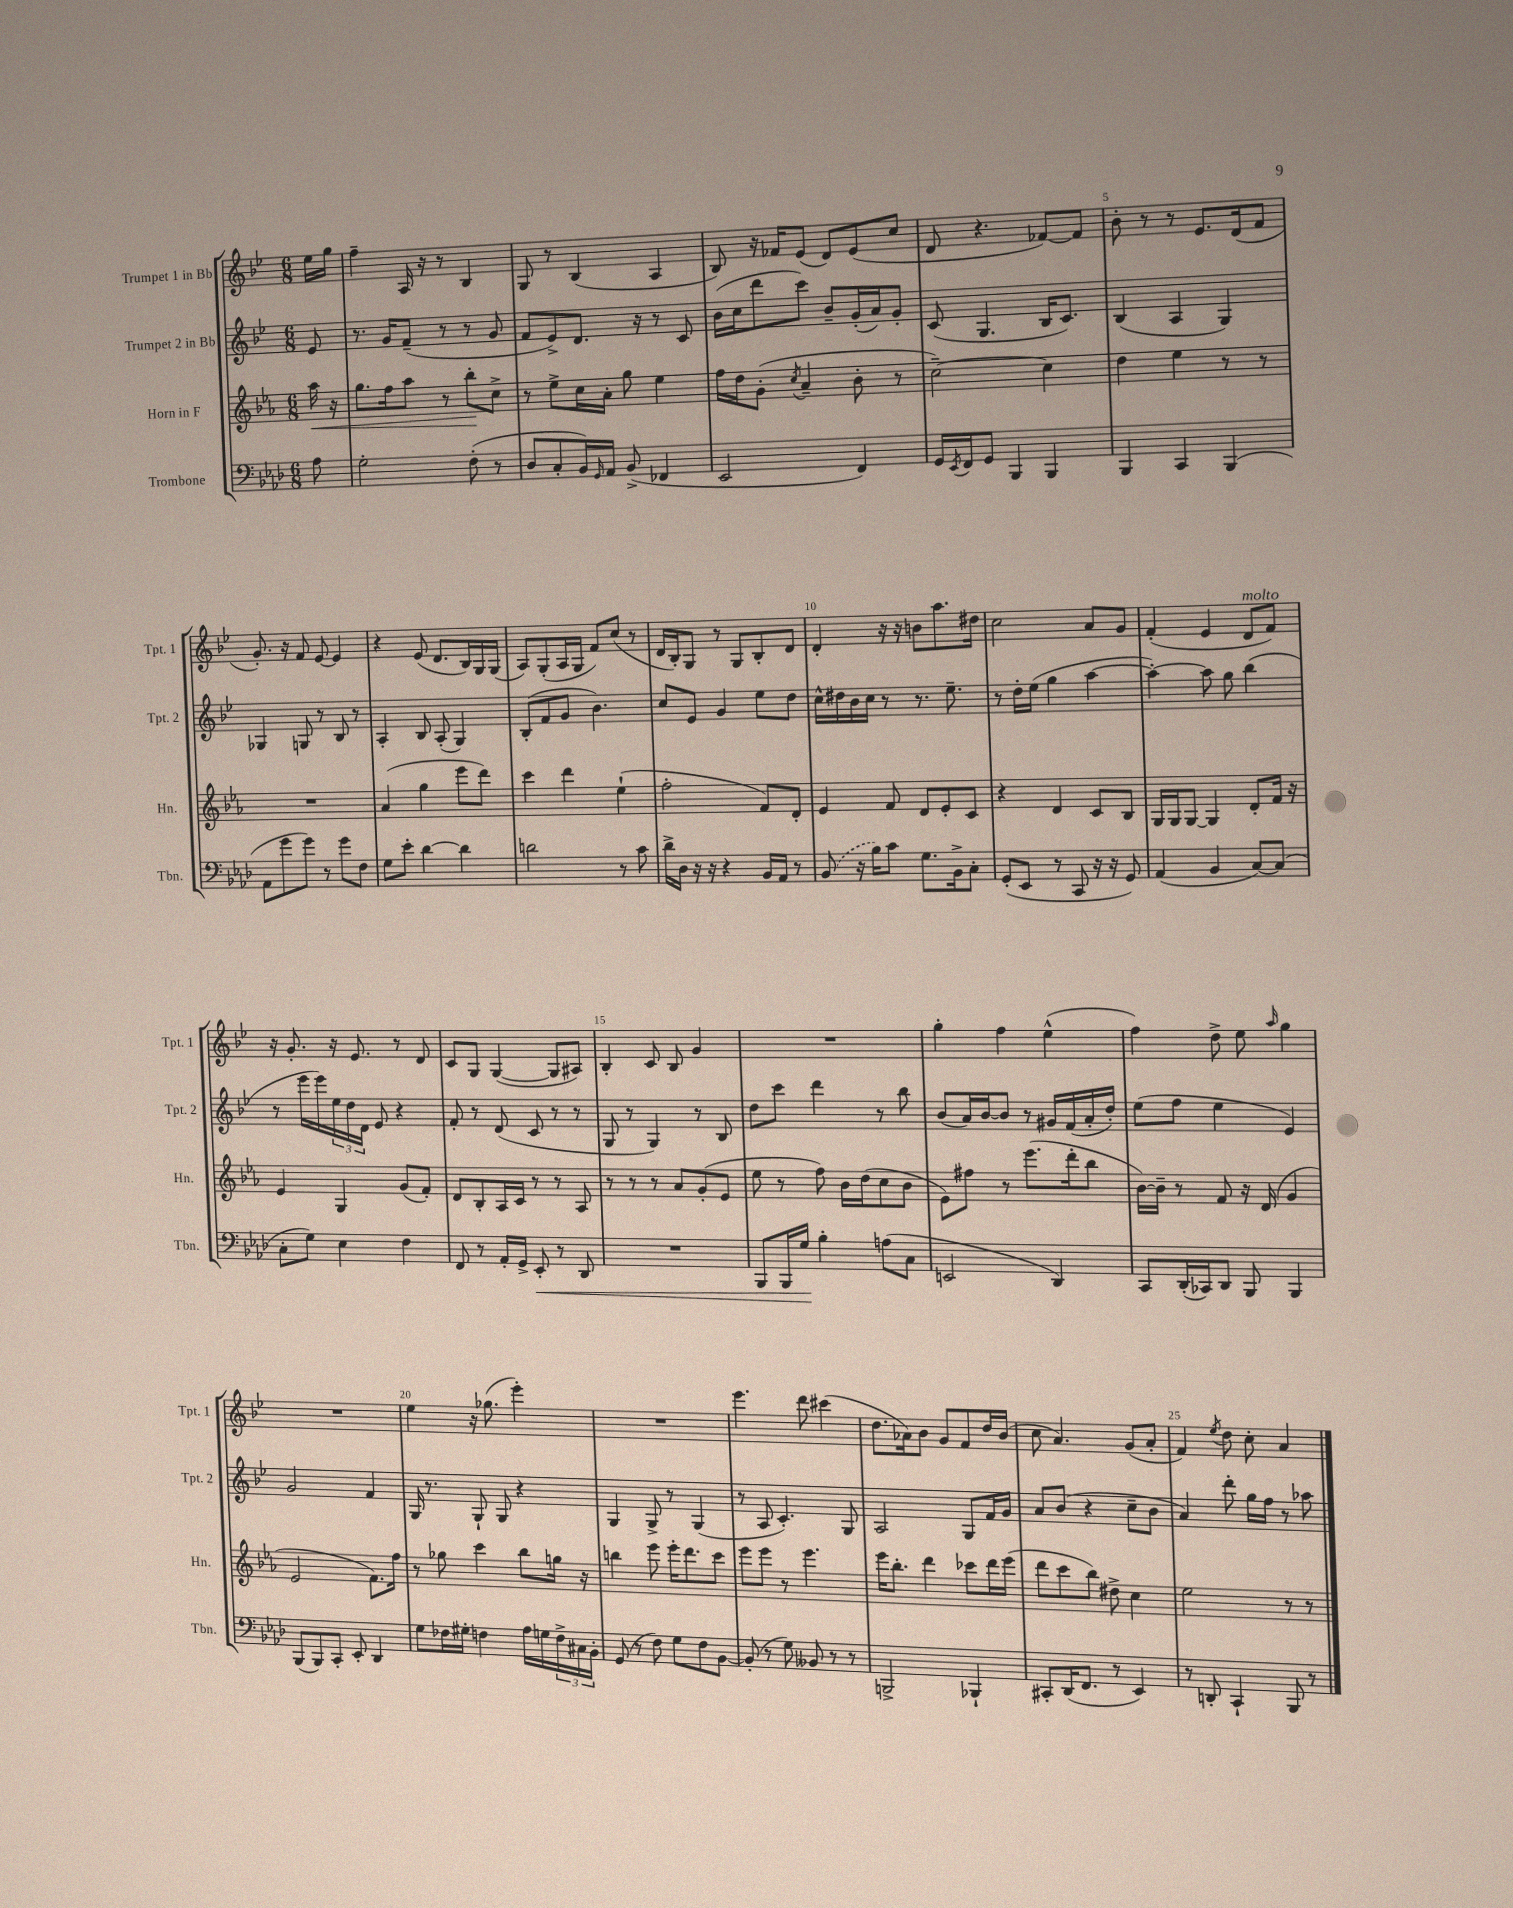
<<
\new StaffGroup <<
\new Staff = "s0" \with { instrumentName = "Trumpet 1 in Bb" shortInstrumentName = "Tpt. 1" } {
    \clef treble \key bes \major \numericTimeSignature \time 6/8 \partial 8
    ees''16 g''16 |
    f''4-- a16 r16 r8 bes4 |
    g8 r8 bes4( a4 |
    bes8) r16 fes'16 ees'8( d'8) ees'8( c''8 |
    d'8 r4. fes'8~) fes'8 |
    bes'8-. r8 r8 ees'8. d'16( f'8 |
    g'8.-.) r16 f'8 ees'8~ ees'4 |
    r4 ees'8( d'8. bes16) g16 g16( |
    a8) g8-.( a16 g16 f'8) c''8( r8 |
    d'16 bes16-.) g8 r8 g8 bes8-. d'8 |
    d'4-. r16 r16 b'8 a''8. dis''16 |
    c''2 a'8 g'8 |
    f'4-.( ees'4 d'8^\markup { \italic "molto" } f'8) |
    r16 g'8.-. r16 ees'8. r8 d'8 |
    c'8 g8 g4~( g8 ais8) |
    bes4-. c'8 bes8 g'4 |
    R2. |
    g''4-. f''4 ees''4-^( |
    f''4) d''8-> ees''8 \grace { a''16 } g''4 |
    R2. |
    ees''4 r16 ges''8.( ees'''4-.) |
    R2. |
    ees'''4. d'''8 cis'''4( |
    d''8. aes'16) bes'8 g'8 f'8 d''16 bes'16( |
    c''8 a'4.) g'8( a'8-. |
    f'4) \acciaccatura { ees''8 } d''8 c''8-. a'4 \bar "|." |
}
\new Staff = "s1" \with { instrumentName = "Trumpet 2 in Bb" shortInstrumentName = "Tpt. 2" } {
    \clef treble \key bes \major \numericTimeSignature \time 6/8 \partial 8
    ees'8 |
    r8. g'16 f'8--( r8 r8 g'8 |
    f'8 ees'8->) d'8. r16 r8 c'8 |
    bes'16( c''16 d'''8 c'''8) bes'8-- g'16-.( a'16) g'8-. |
    c'8( g4. bes16 c'8.) |
    bes4( a4 g4) |
    ges4 g8 r8 bes8 r8 |
    a4-. bes8 a8-.( g4) |
    bes8-.( f'8 g'8 bes'4.) |
    c''8 ees'8 g'4 ees''8 d''8 |
    c''16-^ dis''16 bes'16 c''16 r8 r8. ees''8.-- |
    r8 d''16-. ees''16( g''4 a''4~ |
    a''4~-.) a''8 g''8 bes''4( |
    r8 ees'''16 ees'''16) \tuplet 3/2 { ees''16 d''16 d'16 } ees'8 r4 |
    f'8-. r8 d'8( c'8 r8 r8 |
    g8 r8 g4) r8 bes8 |
    d''8 c'''8 d'''4 r8 bes''8 |
    bes'8( a'16) bes'16~ bes'8 r8 gis'16 f'16( a'16-. d''16-.) |
    ees''8( f''8 ees''4 ees'4) |
    g'2 f'4 |
    g16 r8. g8-! g8 r4 |
    g4 g8-> r8 g4( |
    r8 a8 c'4.-.) g8 |
    a2 g8 f'16 g'16 |
    a'8 bes'8( r4 c''8-- bes'8 |
    a'4) d'''8-. g''16 f''16 r8 aes''8 \bar "|." |
}
\new Staff = "s2" \with { instrumentName = "Horn in F" shortInstrumentName = "Hn." } {
    \clef treble \key ees \major \numericTimeSignature \time 6/8 \partial 8
    aes''16\< r16 |
    g''8. f''16 aes''8 r8 bes''8-.\! c''8-> |
    r8 ees''8-> c''16 aes'16-. g''8 ees''4 |
    f''16 d''16 g'8-.( \acciaccatura { c''8 } aes'4-- bes'8-. r8 |
    c''2~--) c''4 |
    d''4 ees''4 r8 r8 |
    R2. |
    aes'4( g''4 ees'''8 d'''8) |
    c'''4 d'''4 ees''4-!( |
    f''2-. f'8) d'8-. |
    ees'4 f'8 d'8 ees'8-. c'8 |
    r4 d'4 c'8 bes8 |
    g16 g16 g8~ g4 d'8-. f'16 r16 |
    ees'4 g4 g'8( f'8-.) |
    d'8 bes8-. aes16 c'16 r8 r8 aes8 |
    r8 r8 r8 aes'8 g'8-.( ees'8 |
    ees''8 r8 f''8) bes'16 d''16( c''8 bes'8 |
    ees'8) fis''8 r8 ees'''8.( d'''16-. bes''8 |
    bes'16~) bes'16-- r8 f'8 r16 d'16( g'4 |
    ees'2 f'8.) f''16 |
    r8 ges''8 c'''4 bes''8 g''16 r16 |
    b''4 ees'''8 ees'''16-. d'''8. c'''8 |
    ees'''8 ees'''8 r8 ees'''4. |
    ees'''16 bes''8.-. d'''4 ces'''8 d'''16 ees'''16( |
    d'''8 c'''8 bes''8) dis''8-> c''4 |
    ees''2 r8 r8 \bar "|." |
}
\new Staff = "s3" \with { instrumentName = "Trombone" shortInstrumentName = "Tbn." } {
    \clef bass \key aes \major \numericTimeSignature \time 6/8 \partial 8
    aes8 |
    g2-. f8-.( r8 |
    des8 c8-. bes,16) \grace { g,16 } aes,16 bes,8->( fes,4 |
    ees,2 f,4) |
    g,16 \acciaccatura { ees,8 } f,16 g,8 bes,,4 bes,,4 |
    bes,,4 c,4 bes,,4( |
    aes,8 g'8 g'8) r8 g'8 f8 |
    g8 ees'8-. des'4~ des'4 |
    d'2 r8 c'8 |
    des'16-> des16 r16 r16 r4 bes,16 aes,16 r8 |
    \once \slurDashed bes,8( r16 bes16) c'8 g8. bes,16-> c8-. |
    g,8-.( ees,8 r8 c,8 r16 r16 g,8) |
    aes,4( bes,4 c8~) c8( |
    c8-. g8) ees4 f4 |
    f,8 r8 aes,16-. g,16-> ees,8-.\< r8 des,8 |
    R2. |
    bes,,8 bes,,16 g16\! bes4-. a8( c8 |
    e,2 des,4) |
    c,8 des,16-.( ces,16) des,8 bes,,8 bes,,4 |
    bes,,8( bes,,8) c,8-. ees,8-. des,4 |
    g8 fes16 gis16-. f4 aes16 g16 \tuplet 3/2 { f16-> cis16 bes,16-. } |
    g,8( r8 f8) g8 f8 bes,8~ |
    bes,8-.( r8 g8) beses,8 r8 r8 |
    b,,2-> bes,,4-! |
    cis,8-. des,16( f,8. r8 ees,4) |
    r8 d,8-. c,4-! bes,,8 r8 \bar "|." |
}
>>
>>
\layout { \context { \Score \override BarNumber.break-visibility = ##(#f #t #t) barNumberVisibility = #(every-nth-bar-number-visible 5) } }
